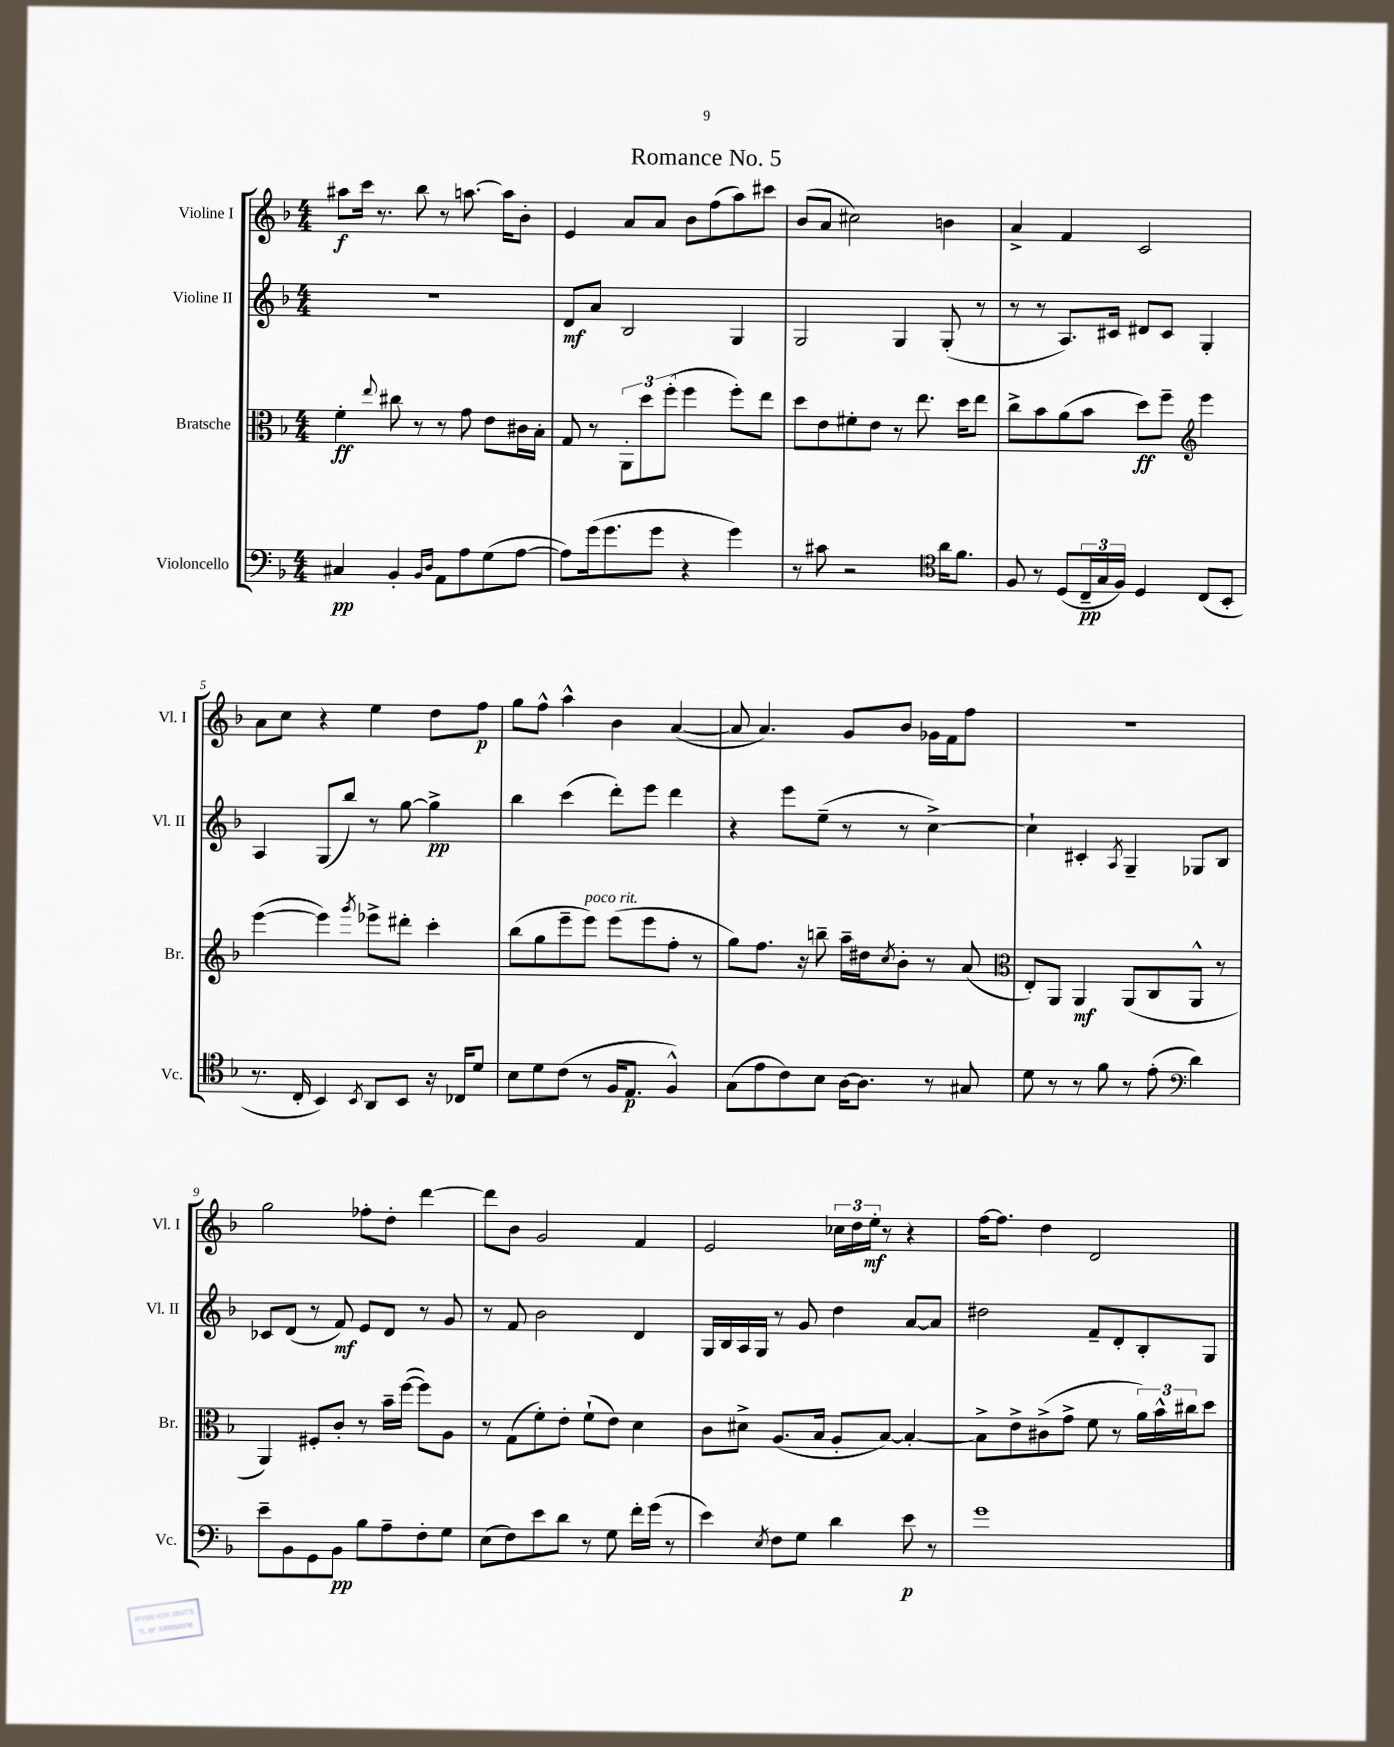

**kern	**kern	**kern	**kern
*staff4	*staff3	*staff2	*staff1
*clefF4	*clefC3	*clefG2	*clefG2
*k[b-]	*k[b-]	*k[b-]	*k[b-]
*M4/4	*M4/4	*M4/4	*M4/4
4C#	4f'	1r	8aa#
.	.	.	16ccc
.	.	.	8.r
.	8qqee	.	.
4BB-'	8cc#	.	.
.	8r	.	8bb-
16qqBB-	.	.	.
16qqD	.	.	.
8AA	8r	.	8r
8A	8g	.	[8.aa
(8G	8e	.	.
.	.	.	16aa]
[8A	16c#	.	8b-'
.	16B-'	.	.
=	=	=	=
8A])	8G	8d	4e
(16g	8r	8a	.
8.g	.	.	.
.	12AA'	2B-	8a
.	12dd	.	.
8g	.	.	8a
.	(12ff'	.	.
4r	4ff	.	8b-
.	.	.	(8ff
4g)	8ff')	4G	8aa)
.	8ee	.	8ccc#
=	=	=	=
8r	8dd	2G	(8b-
8c#	8e	.	8a
2r	8f#'	.	2cc#)
.	8e	.	.
.	8r	4G	.
.	8.ee	.	.
*clefC4	*	*	*
16a	.	(8G'	4b
8.f	16dd	.	.
.	8ee	8r	.
=	=	=	=
8F	8cc^	8r	4a^
8r	8b-	8r	.
(8D	(8a	8.A)	4f
24C~	8b-	.	.
24G	.	.	.
.	.	16c#	.
24F)	.	.	.
4D	8dd)	8d#	2c
.	8ff~	8c#	.
*	*clefG2	*	*
(8C	4eee	4G'	.
8BB-'	.	.	.
=	=	=	=
8.r	([4eee	4A	8a
.	.	.	8cc
16C'	.	.	.
4BB-)	4eee])	(8G	4r
.	.	8bb-)	.
8qBB-	8qggg	.	.
8AA	8eee-^	8r	4ee
8BB-	8ddd#'	[8gg	.
16r	4ccc'	4gg^]	8dd
16C-	.	.	.
8d	.	.	8ff
=	=	=	=
8B-	(8bb-	4bb-	8gg
8d	8gg	.	8ff^^
(8c	8eee~	(4ccc	4aa^^
8r	8eee)	.	.
16F	(8eee	8ddd')	4b-
8.E	.	.	.
.	8eee	8eee	.
4F^^)	8ff'	4ddd	([4a
.	8r	.	.
=	=	=	=
(8G	8gg)	4r	8a]
8e	8.ff	.	4.a)
8c)	.	8eee	.
.	16r	.	.
8B-	8bb~	(8ee~	.
[16A	16aa~	8r	8g
8.A]	16dd#	.	.
.	8qcc	.	.
.	8b-'	8r	8b-
8r	8r	[4cc^)	16g-
.	.	.	16f
8G#	(8a	.	8ff
=	=	=	=
*	*clefC3	*	*
8d	8E')	4cc`]	1r
8r	8AA	.	.
8r	4AA	4c#'	.
8f	.	.	.
.	.	8qA	.
8r	(8AA	4G~	.
(8e'	8C	.	.
*clefF4	*	*	*
4d)	8AA^^	8G-	.
.	8r	8B-	.
=	=	=	=
8e~	4AA)	8c-	2gg
8BB-	.	(8d	.
8GG	8F#'	8r	.
8BB-	8c'	8f)	.
8B-	8r	8e	8ff-'
8A~	16b-~	8d	8dd'
.	([16ff	.	.
8F'	8ff])	8r	[4ddd
8G	8A	8g	.
=	=	=	=
(8E	8r	8r	8ddd]
8F)	(8G	8f	8b-
8e	8f')	2b-	2g
8d	8e'	.	.
8r	(8f`	.	.
8G	8e)	.	.
16f'	4d	4d	4f
(16g	.	.	.
8r	.	.	.
=	=	=	=
4e)	8c	16G	2e
.	.	16B-	.
.	8d#^	16A	.
.	.	16G	.
8qE	.	.	.
8F	(8.A	8r	.
8G	.	8g	.
.	16B-	.	.
4d	8A'	4dd	24cc-
.	.	.	24dd
.	.	.	24ee'
.	[8B-)	.	8r
8e	4B-'_	[8a	4r
8r	.	8a]	.
=	=	=	=
1g	8B-^]	2dd#	[16ff
.	.	.	8.ff]
.	8e^	.	.
.	(8c#^	.	4dd
.	8g^	.	.
.	8f	8f~	2d
.	8r	8d'	.
.	24a)	8B-'	.
.	24b-^^	.	.
.	24cc#	.	.
.	8dd	8G	.
==	==	==	==
*-	*-	*-	*-
